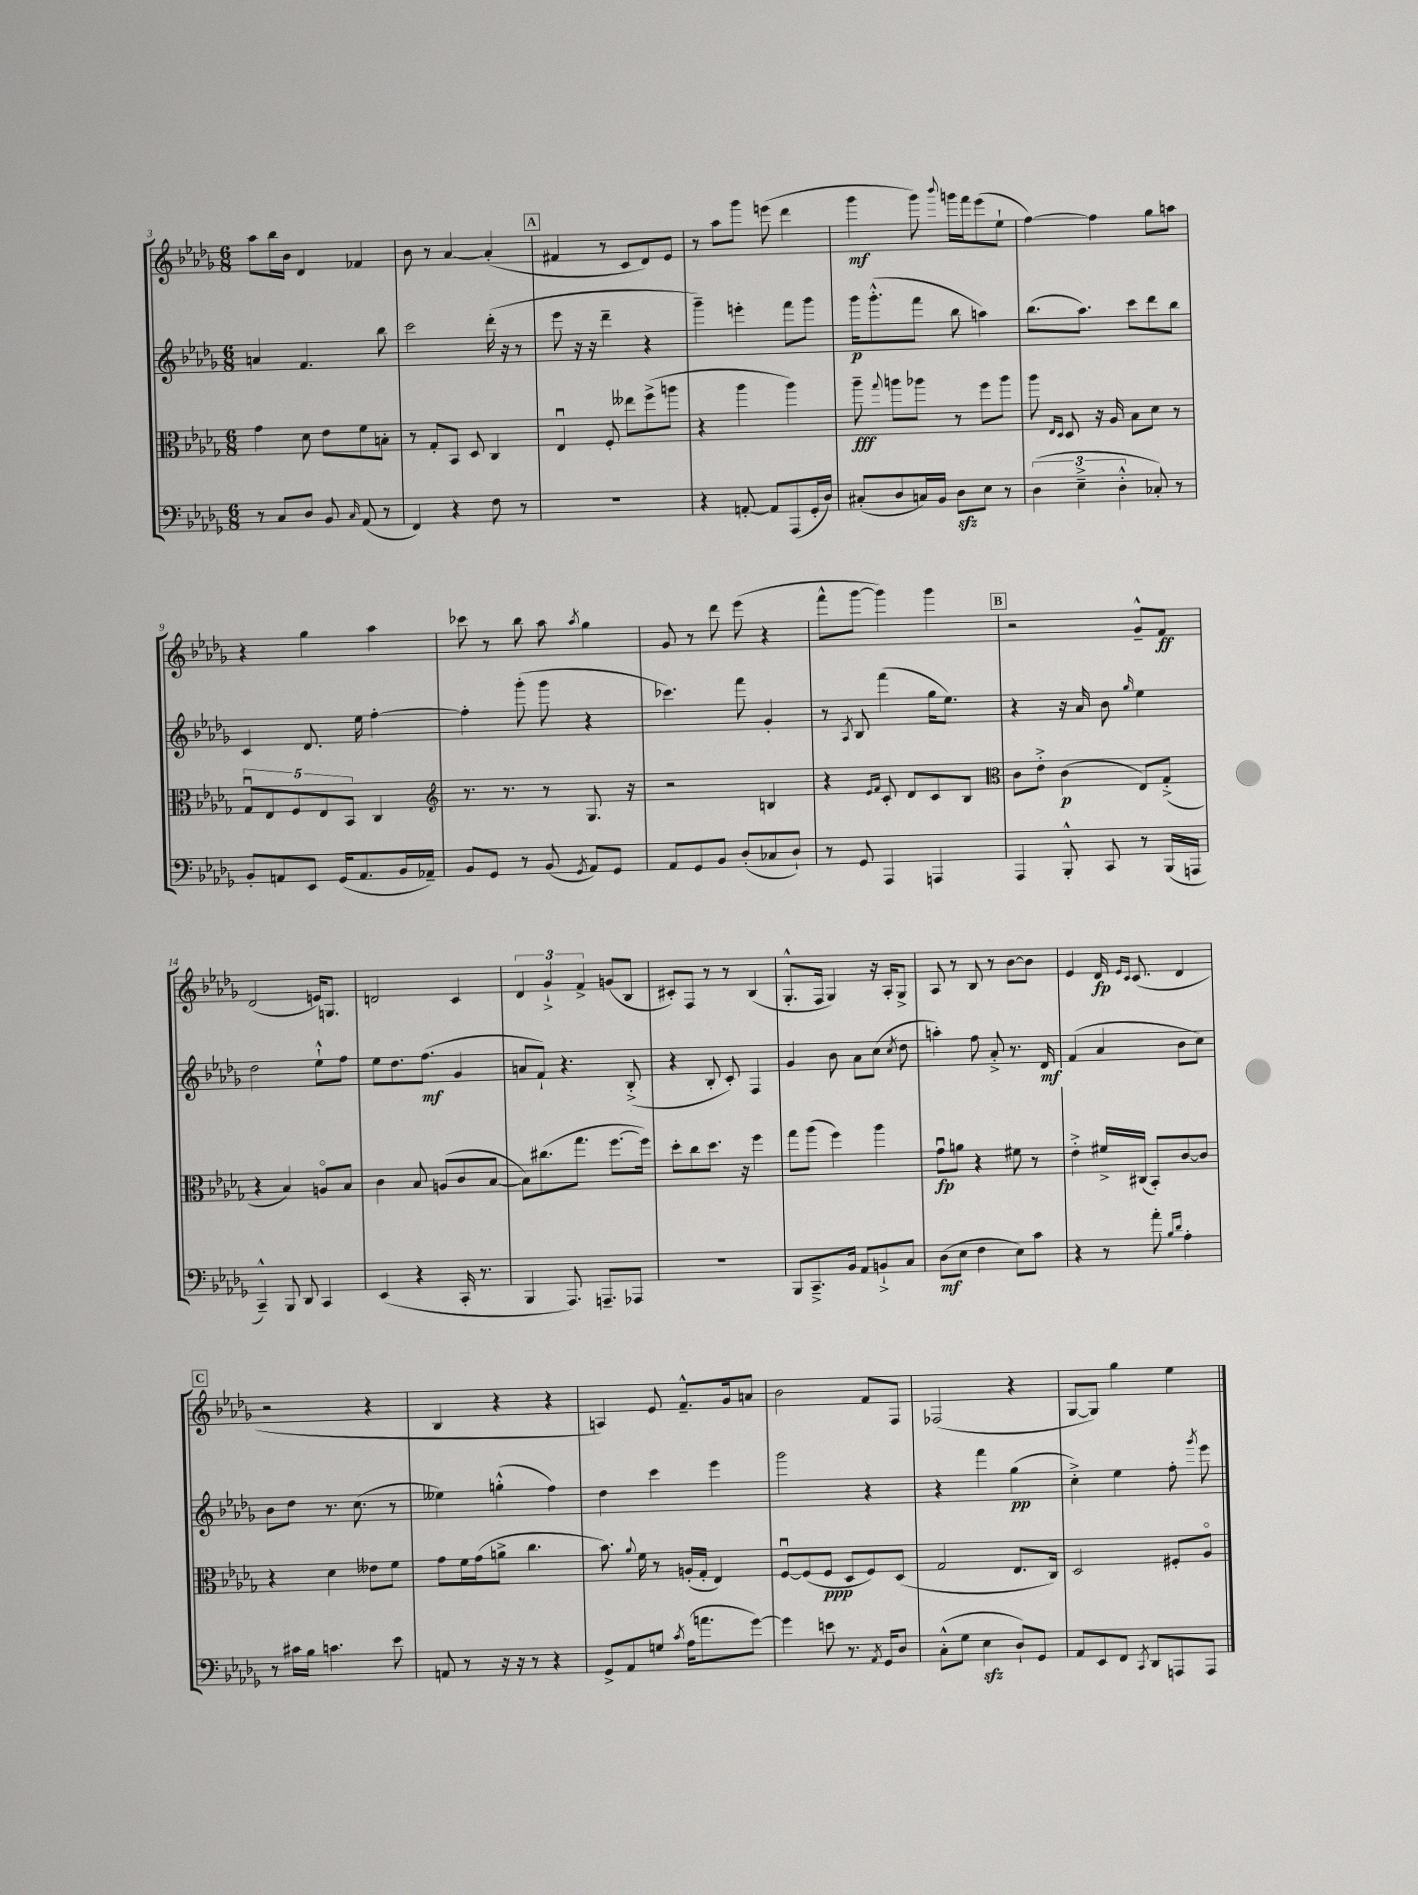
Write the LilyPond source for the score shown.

<<
\new StaffGroup <<
\new Staff = "s0" {
    \clef treble \key des \major \numericTimeSignature \time 6/8
    \autoBeamOff aes''8[ bes''16 bes'16] des'4 fes'4 |
    bes'8 r8 aes'4~ aes'4-.( |
    \mark \markup { \box "A" } fis'4 r8 c'8[ des'8) ees'8] |
    r8 aes''8[ ges'''8] e'''8( des'''4 |
    ges'''4\mf ges'''8) \appoggiatura { bes'''8 } g'''16[ f'''16 ees'''8( ees''8]-! |
    f''4~) f''4 ges''8[ a''8] |
    r4 ges''4 aes''4 |
    ces'''8 r8 bes''8 aes''8 \acciaccatura { aes''8 } ges''4 |
    ges'8 r8 des'''8 ees'''8( r4 |
    f'''8[-^ ges'''8]~ ges'''4) ges'''4 |
    \mark \markup { \box "B" } r2 ges'8[---^ f'8]\ff |
    des'2( e'16[) g8.] |
    d'2 c'4 |
    \tuplet 3/2 { des'4 ges'4-!-> f'4-> } g'8[( bes8] |
    cis'8[-.) f8] r8 r8 bes4( |
    ges8.[-.-^ f16] ges4) r16 aes16[-. ges8]-> |
    aes8 r8 bes8 r8 bes'8[~ bes'8] |
    ees'4 des'16\fp \grace { ees'16[ c'16] } c'8.( des'4 |
    \mark \markup { \box "C" } r2 r4 |
    bes4 r4 r4 |
    a4) ees'8 f'8.[---^ ges'16 a'8] |
    bes'2 f'8[ f8] |
    fes2( r4 |
    ges8[~ ges8]) ges''4 ees''4 \bar "|." |
}
\new Staff = "s1" {
    \clef treble \key des \major \numericTimeSignature \time 6/8
    \autoBeamOff a'4 f'4. bes''8 |
    c'''2 des'''16-.( r16 r8 |
    \mark \markup { \box "A" } ees'''8 r16 r16 des'''4-- r4 |
    ges'''4--) e'''4-. f'''8[ ges'''8] |
    ges'''16[\p ges'''8.-.-^( f'''8] bes''8 a''4) |
    bes''8.[( aes''8.]) c'''8[ des'''8 bes''8] |
    c'4 des'8. ees''16 f''4~-. |
    f''4-. ges'''8-.( ges'''8 r4 |
    ces'''4.) f'''8 ges'4-. |
    r8 \acciaccatura { aes8 } bes8 f'''4( ges''16[ ees''8.]) |
    \mark \markup { \box "B" } r4 r16 aes'16 bes'8 \grace { ges''16 } ees''4 |
    des''2 ees''8[-!-^ f''8] |
    ees''8[ des''8. f''8.]\mf( ges'4 |
    a'8[ f'8]-!) r4. bes8-.->( |
    r4 bes8-. c'8-.) f4 |
    ges'4 bes'8 aes'8[ c''8]( \acciaccatura { c''8 } des''8 |
    a''4-.) f''8 aes'8-.-> r8. des'16\mf |
    f'4( aes'4 bes'8[ c''8]) |
    \mark \markup { \box "C" } bes'8[ des''8] r8. c''8.( r8 |
    eeses''4) g''4-.-^( f''4) |
    des''4 c'''4 ees'''4 |
    ges'''2 r4 |
    r4 f'''4 ges''4\pp( |
    c''4-.->) ees''4 f''8-. \acciaccatura { ges'''8 } ees'''8 \bar "|." |
}
\new Staff = "s2" {
    \clef alto \key des \major \numericTimeSignature \time 6/8
    \autoBeamOff ges'4 des'8 ees'8[ f'8 b8]-. |
    r8 ges8[-. bes,8] des8 c4 |
    \mark \markup { \box "A" } ees4\downbow f8-. eeses''8[ f''8->( a''8] |
    r4 aes''4 aes''4) |
    aes''8--\fff \appoggiatura { ges''8 } a''8[ aes''8] r8 f''8[ aes''8] |
    aes''8 \grace { ees16[ des16] } des8 r16 aes16 bes8[ des'8] r8 |
    \tuplet 5/4 { ges8[\downbow ees8 f8 ees8 bes,8] } c4 |
    \clef treble r8. r8. r8 ges8. r16 |
    r2 b4 |
    r4 \grace { ees'16[ f'16] } c'8-. des'8[ c'8 bes8] |
    \mark \markup { \box "B" } \clef alto c'8[ ees'8]-.-> c'4\p( ees8[) ges8]-.->( |
    r4 bes4) a8[\flageolet bes8] |
    c'4 bes8 a8[( c'8 bes8]~ |
    bes8[) cis''8.( ges''8.] f''8.[~ f''16]) |
    des''8[-. c''8 des''8.] r16 f''4 |
    ges''8[ aes''8]( f''4) aes''4 |
    ges'8[\downbow\fp a'8] r4 fis'8 r8 |
    ees'4-.-> fis'16[-> cis16]( bes,8[-.) c'8~ c'8] |
    \mark \markup { \box "C" } r4 des'4 eeses'8[ f'8] |
    ges'8[ f'16 ges'16( a'8]-> c''4. |
    bes'8.) \appoggiatura { aes'8 } f'16 r8 a16[-.( ges16]-. ees4) |
    f8[~\downbow f8( f8]\ppp des8[ f8) des8]( |
    ges2 ees8.[ c16]) |
    des2 fis8[-. aes8]\flageolet \bar "|." |
}
\new Staff = "s3" {
    \clef bass \key des \major \numericTimeSignature \time 6/8
    \autoBeamOff r8 c8[ des8] bes,8 \grace { c16 } aes,8( r8 |
    f,4) r4 f8 r8 |
    \mark \markup { \box "A" } R2. |
    r4 a,8~-. a,8[ aes,,8( ges,16-. des16]) |
    cis8[-.( des8 c16) bes,16] des8[\sfz ees8] r8 |
    \tuplet 3/2 { des4( ees4---> des4-.-^ } ces8-.) r8 |
    bes,8[-. a,8 ees,8] ges,16[( a,8. bes,16 aes,16]--) |
    bes,8[ ges,8] r8 bes,8( \acciaccatura { ges,8 } aes,8[) ges,8] |
    aes,8[ ges,8 bes,8] des8[-.( ces8 des8]-!) |
    r8 ges,8 aes,,4 a,,4 |
    \mark \markup { \box "B" } aes,,4 bes,,8-.-^ c,8 r8 bes,,16[( a,,16] |
    c,4---^) bes,,8 des,8 c,4 |
    ees,4( r4 c,16-. r8. |
    bes,,4 aes,,8.) a,,8.[-- aes,,8] |
    R2. |
    bes,,8[ c,8.---> bes,16] aes,8[ b,8-!-> c8] |
    des8[\mf( ees8] f4 ees8[) c'8] |
    r4 r8 aes'8-. \grace { bes16[ des'16] } aes4-. |
    \mark \markup { \box "C" } r8 cis'16[ bes16] c'4. ees'8 |
    a,8 r8 r16 r16 r8 r4 |
    ges,8[-> aes,8 g8] \acciaccatura { c'8 } aes16[( a'8. ges'8]~) |
    ges'4 e'8 r8. \acciaccatura { aes,8 } ges,16[ des8] |
    c8[-.-^( ges8] ees4\sfz des8[-!) ges,8] |
    aes,8[ ees,8 f,8] \acciaccatura { c,8 } des,8[ a,,8 a,,8] \bar "|." |
}
>>
>>
\layout { \context { \Score currentBarNumber = #3 } }
